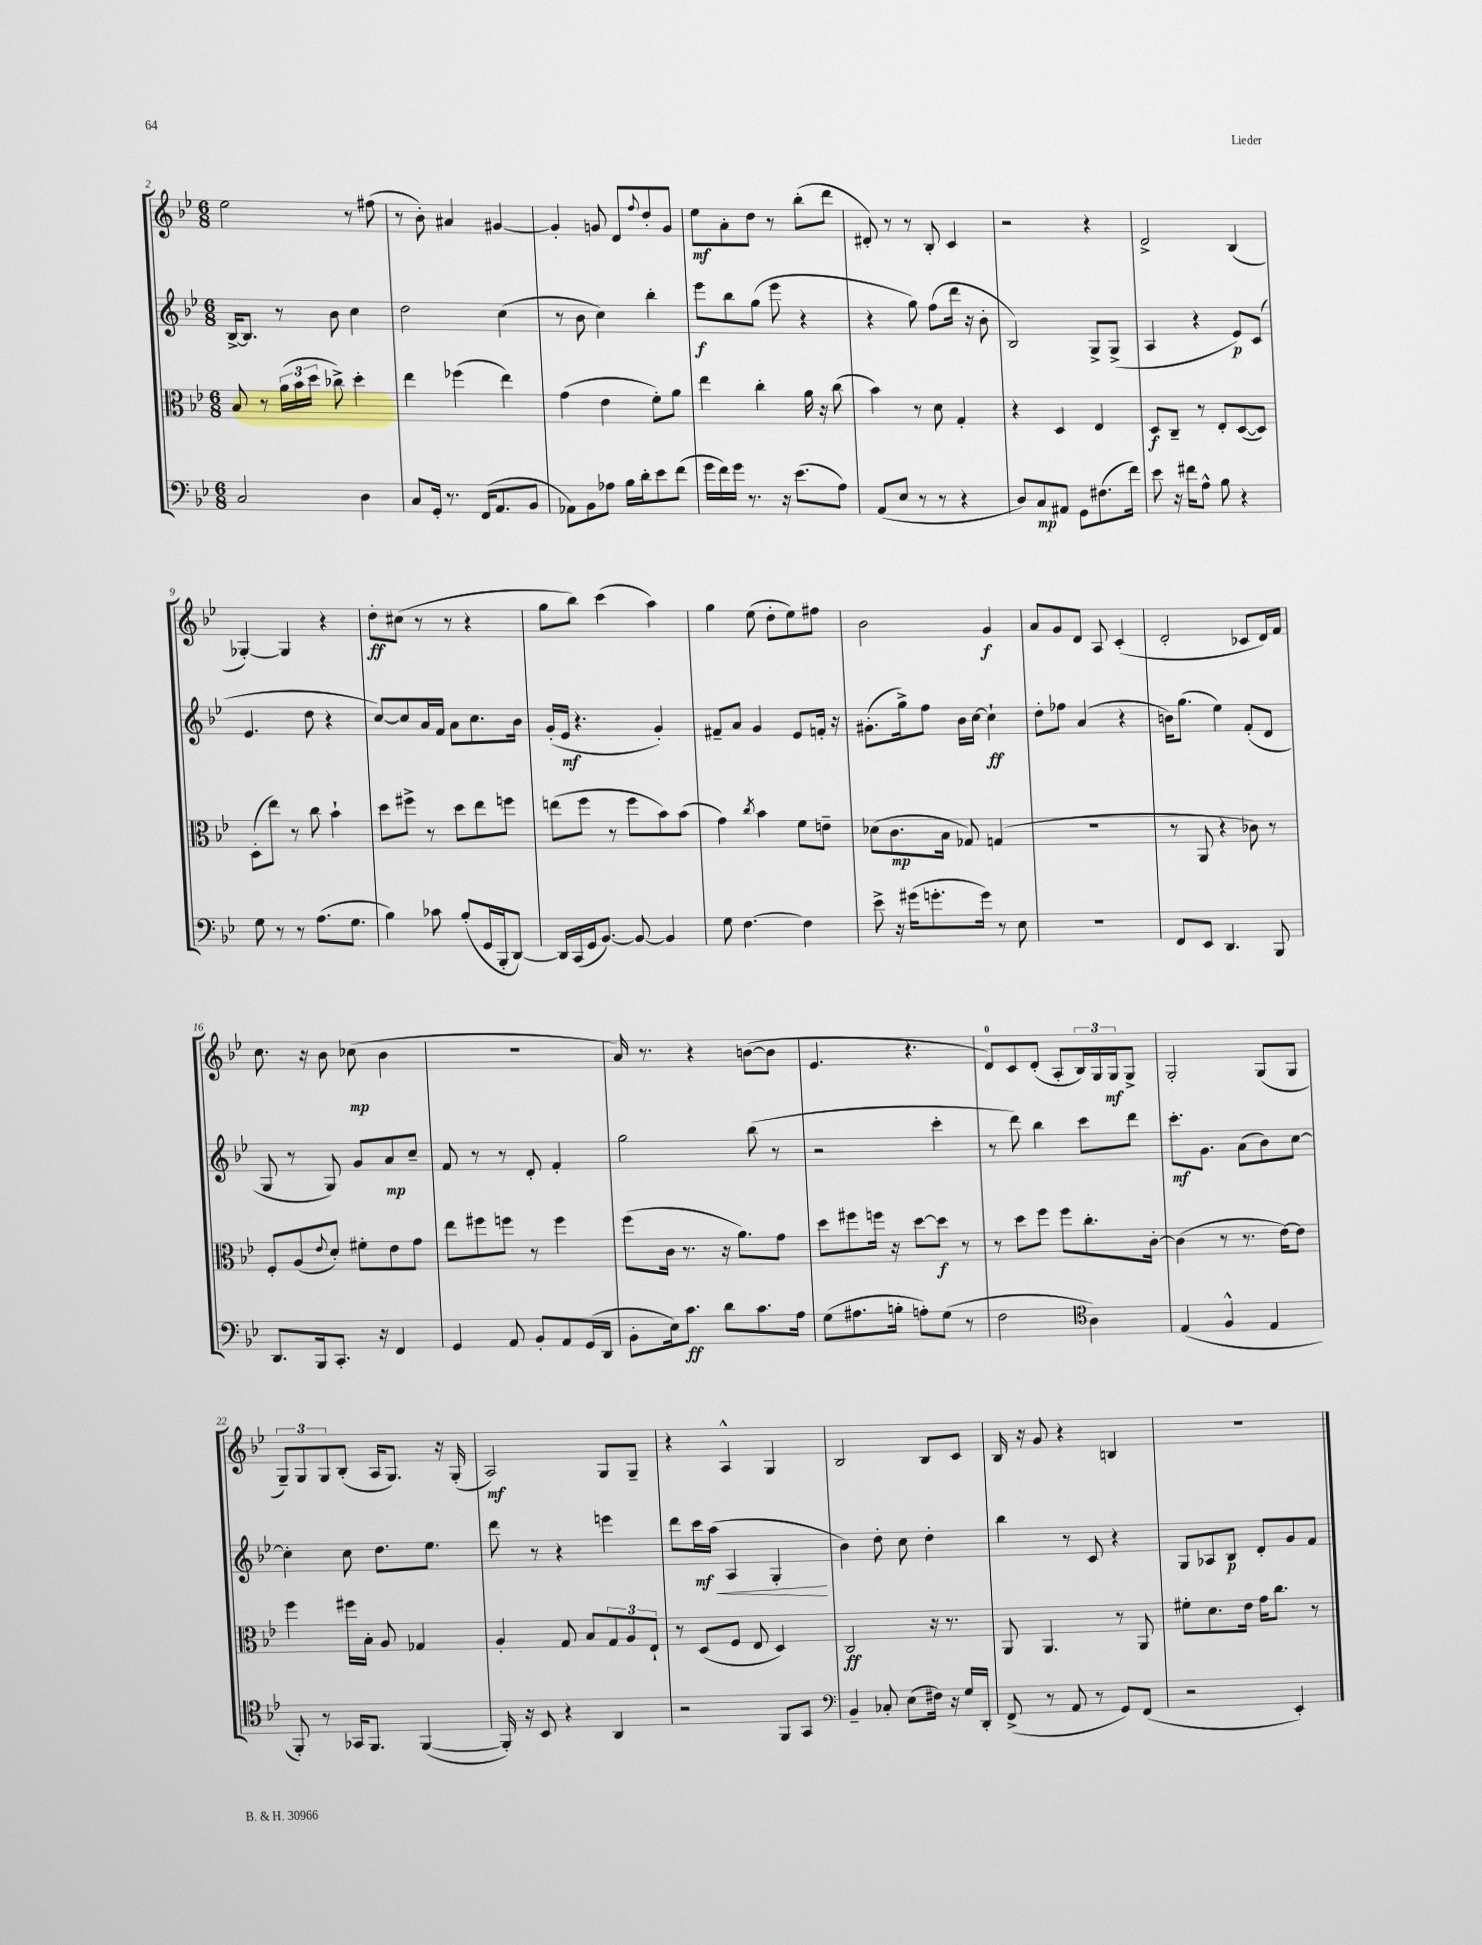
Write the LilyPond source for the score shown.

<<
\new StaffGroup <<
\new Staff = "s0" {
    \clef treble \key bes \major \numericTimeSignature \time 6/8
    ees''2 r8 fis''8( |
    r8 bes'8-.) ais'4 gis'4~ |
    gis'4-. g'8 d'8 \appoggiatura { f''8 } d''8-. g'8 |
    ees''8\mf a'8-. d''8 r8 bes''8-.( d'''8 |
    dis'8-.) r8 r8 bes8-. c'4 |
    r2 r4 |
    d'2-> bes4( |
    ges4~-.) ges4 r4 |
    d''8-.\ff cis''8( r8 r8 r4 |
    g''8 bes''8) c'''4( a''4) |
    g''4 ees''8( d''8-. ees''8) fis''8 |
    bes'2 g'4\f |
    a'8 g'8 d'8 a8 c'4-.( |
    d'2-. ces'8 d'16) f'16 |
    c''8. r16 bes'8 ces''8\mp( bes'4 |
    R2. |
    a'16) r8. r4 b'8~( b'8 |
    ees'4. r4. |
    d'8-0) c'8 d'8-.( a8-. \tuplet 3/2 { bes16) g16 g16\mf } g8-> |
    g2-. g8( g8 |
    \tuplet 3/2 { g8--) g8 g8 } bes8-.( a16 g8.) r16 g16-.( |
    a2\mf) g8 g8-- |
    r4 a4-^ g4 |
    bes2 bes8 c'8 |
    bes16 r16 g'8 r4 b4 |
    R2. \bar "|." |
}
\new Staff = "s1" {
    \clef treble \key bes \major \numericTimeSignature \time 6/8
    bes16~-> bes8. r8 bes'8 c''4 |
    d''2 c''4( |
    r8 bes'8 c''4) bes''4-. |
    ees'''8\f bes''8 g''8( ees'''8 r4 |
    r4 g''8) f''8( d'''16 r16 bes'8-. |
    bes2) g8-> g8->( |
    a4 r4 ees'8\p) c'8( |
    ees'4. d''8 r4 |
    c''8~) c''8 a'16 f'16 a'8 c''8. bes'16 |
    g'16-.( ees'16\mf r4. g'4-.) |
    fis'8-- a'8 g'4 ees'8 f'16-. r16 |
    gis'8.-.( g''16->) f''8 bes'16 c''16~ c''4-!\ff |
    d''8-. fes''8 a'4( r4 |
    b'16) g''8.( ees''4) f'8-.( d'8 |
    g8 r8 g8) g'8 a'8\mp c''8-- |
    f'8 r8 r8 d'8-. f'4-. |
    g''2 bes''8( r8 |
    r2 c'''4-. |
    r8 d'''8) bes''4 c'''8 d'''8 |
    c'''8.-.\mf g'8. a'8( bes'8) c''8~ |
    c''4-. c''8 d''8. ees''8. |
    d'''8 r8 r4 e'''4 |
    d'''8 c'''16\mf\< a''16( a4 g4-.\! |
    bes'4) d''8-. c''8 d''4-. |
    bes''4 r8 c'8 r4 |
    g8 aes8 bes8\p d'8-. g'8 f'8 \bar "|." |
}
\new Staff = "s2" {
    \clef alto \key bes \major \numericTimeSignature \time 6/8
    bes8 r8 \tuplet 3/2 { a'16( bes'16 d''16 } ces''8->) d''4-. |
    ees''4 fes''4( ees''4) |
    g'4( ees'4 f'8-.) a'8 |
    ees''4 c''4-. a'16 r16 c''8( |
    bes'4) r8 d'8 g4-. |
    r4 d4 ees4 |
    d8\f c8-- r8 ees8-. d8~( d8) |
    d8-.( ees''8) r8 c''8 bes'4-! |
    d''8 fis''8-> r8 d''8 ees''8 f''8 |
    e''8( f''8 r8 f''8 bes'8) bes'8( |
    g'4) \acciaccatura { c''8 } bes'4 f'8 e'8-- |
    des'8( c'8.\mp bes16 ges8) g4( |
    R2. |
    r8 a,8 r4 ces'8) r8 |
    f8-. a8( \appoggiatura { ees'8 } d'8-.) fis'8-. ees'8 g'8 |
    ees''8 fis''8 f''8 r8 f''4 |
    f''8( c'16 r8. r16 a'8.) g'8 |
    d''8 fis''8 f''16 r16 d''8~ d''8\f r8 |
    r8 d''8 f''8 f''8 c''8.-. c'16~-. |
    c'4( r8 r8. ees'16~) ees'8 |
    f''4 fis''16 bes16-. a8 ges4 |
    a4-. g8 bes8 \tuplet 3/2 { g8 a8 ees8-! } |
    r8 d8( f8 ees8 d4) |
    c2\ff r16 r8. |
    a,8 a,4. r8 a,8 |
    fis'8-. d'8. ees'16 g'16 c''8. r8 \bar "|." |
}
\new Staff = "s3" {
    \clef bass \key bes \major \numericTimeSignature \time 6/8
    c2 d4 |
    c8 g,16-. r8. f,16( a,8. bes,8 |
    aes,8) bes,8 aes8 bes16 d'16-. ees'8 f'8( |
    g'16 f'16) g'16 r8. r16 ees'8.( a8) |
    a,8( ees8 r8 r8 r4 |
    d8) c8\mp ais,8 g,8 fis8.( f'16) |
    ees'8 r16 fis'16 a8-^ bes8 r4 |
    g8 r8 r8 a8.( g8. |
    bes4) ces'8 bes8-.( g,16 bes,,16-. d,8~) |
    d,16 c,16( g,16 bes,8.~) bes,8~ bes,4 |
    g8 f4.~ f4 |
    ees'8-> r16 gis'16( g'8.-. g'16) r8 ees8 |
    R2. |
    f,8 ees,8 d,4. bes,,8 |
    d,8. bes,,16 c,8.-. r16 f,4 |
    g,4 a,8 bes,8-. a,8 g,16( d,16 |
    bes,8-. ees16) c'8.\ff d'8 c'8. a16 |
    g8( ais8. b16-. a8-.) g8( r8 |
    f2 \clef tenor a4) |
    ees4( f4-^ ees4 |
    f,8-.) r8 ges,16 f,8. f,4~( |
    f,16-.) r16 bes,8 r4 a,4 |
    r2 f,8 g,8 |
    \clef bass bes,4-- ces8-. ees8( fis16) r16 g16 d,16-. |
    f,8->( r8 a,8 r8 g,8) f,8( |
    r2 ees,4-.) \bar "|." |
}
>>
>>
\layout { \context { \Score currentBarNumber = #2 } }
